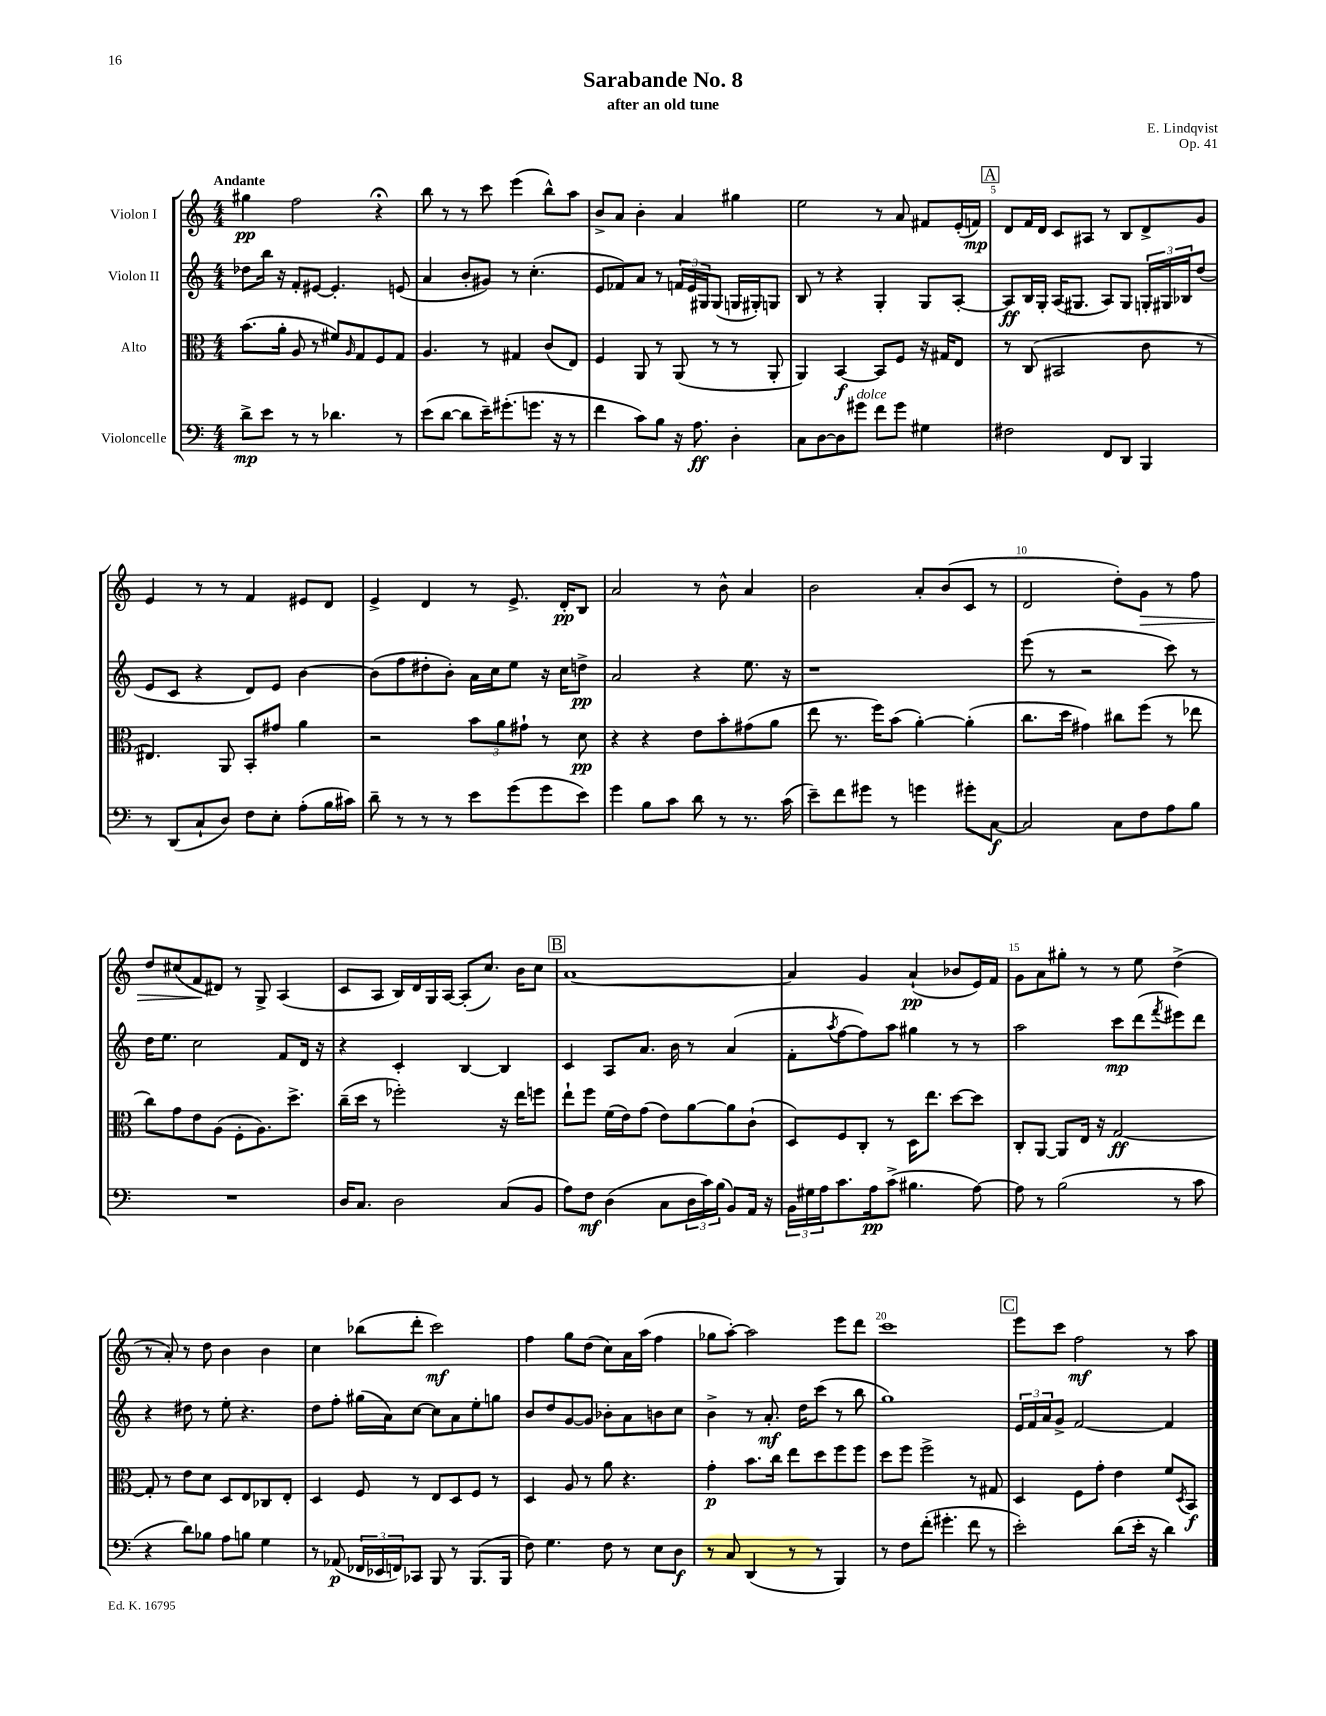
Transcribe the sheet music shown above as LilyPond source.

\header { title = "Sarabande No. 8" composer = "E. Lindqvist" subtitle = "after an old tune" opus = "Op. 41" }
<<
\new StaffGroup <<
\new Staff = "s0" \with { instrumentName = "Violon I" } {
    \clef treble \key c \major \numericTimeSignature \time 4/4 \tempo "Andante"
    gis''4\pp f''2 r4\fermata |
    b''8 r8 r8 c'''8 e'''4( b''8-^) a''8 |
    b'8-> a'8 b'4-. a'4 gis''4 |
    e''2 r8 a'8 fis'8 e'16-.( f'16\mp) |
    \mark \markup { \box "A" } d'8 f'16 d'16 c'8 ais8 r8 b8 d'8-> g'8 |
    e'4 r8 r8 f'4 eis'8 d'8 |
    e'4-> d'4 r8 e'8.-> d'16-.\pp b8 |
    a'2 r8 b'8-^ a'4 |
    b'2 a'8-. b'8( c'8 r8 |
    d'2 d''8-.) g'8\> r8 f''8 |
    d''8 cis''8( f'8\! dis'8) r8 g8-> a4( |
    c'8 a8 b16) d'16 g16 a16~ a8-.( c''8.) b'16 c''8 |
    \mark \markup { \box "B" } a'1~ |
    a'4 g'4 a'4-!\pp( bes'8 e'16) f'16 |
    g'8 a'8 gis''8-. r8 r8 e''8 d''4->( |
    r8 a'8-.) r8 d''8 b'4 b'4 |
    c''4 bes''8( d'''8-. c'''2\mf) |
    f''4 g''8 d''8( c''8) a'16 a''16( f''4 |
    ges''8 a''8~-.) a''2 e'''8 d'''8 |
    c'''1 |
    \mark \markup { \box "C" } e'''8 c'''8 f''2\mf r8 a''8 \bar "|." |
}
\new Staff = "s1" \with { instrumentName = "Violon II" } {
    \clef treble \key c \major \numericTimeSignature \time 4/4
    des''8 b''16 r16 f'8-. eis'8~ eis'4.-. e'8( |
    a'4 b'8-. gis'8) r8 c''4.-.( |
    e'8 fes'8) a'8 r8 \tuplet 3/2 { f'16 e'16 gis16 } gis8( g16 gis16-.) g8 |
    b8 r8 r4 g4-. g8 a8~-. |
    \mark \markup { \box "A" } a8\ff b16 g16-. a16( gis8. a8) gis8 \tuplet 3/2 { g16-. gis16 bes16 } d''8( |
    e'8 c'8 r4 d'8) e'8 b'4~ |
    b'8( f''8 dis''8-. b'8-.) a'16 c''16 e''8 r16 c''16 d''8->\pp |
    a'2 r4 e''8. r16 |
    r1 |
    e'''8( r8 r2 c'''8) r8 |
    d''16 e''8. c''2 f'8 d'16 r16 |
    r4 c'4-. b4~ b4 |
    \mark \markup { \box "B" } c'4 a8 a'8. b'16 r8 a'4( |
    f'8-. \acciaccatura { a''8 } f''8~ f''8) a''8 gis''4 r8 r8 |
    a''2 c'''8\mp d'''8( \acciaccatura { f'''8 } eis'''8) d'''8 |
    r4 dis''8 r8 e''8-. r4. |
    d''8 f''8-. gis''16( a'16) c''8~ c''8 a'8 e''8-. g''8 |
    b'8 d''8 g'8~ g'8 bes'8-. a'8 b'8 c''8 |
    b'4-> r8 a'8.-.\mf d''16 c'''8( r8 b''8 |
    g''1) |
    \mark \markup { \box "C" } \tuplet 3/2 { e'16 f'16 a'16 } g'8-> f'2~ f'4 \bar "|." |
}
\new Staff = "s2" \with { instrumentName = "Alto" } {
    \clef alto \key c \major \numericTimeSignature \time 4/4
    b'8.( a'16-. a8 r8 fis'8) \grace { a16 } g8 f8 g8 |
    a4. r8 gis4 c'8( e8) |
    f4 a,8 r8 a,8( r8 r8 a,8-. |
    a,4) b,4~\f b,8 f8 r16 gis16 e8 |
    \mark \markup { \box "A" } r8 c8( bis,2 c'8 r8 |
    eis4.) a,8 b,8-. gis'8 a'4 |
    r2 \tuplet 3/2 { b'8 a'8 gis'8-! } r8 d'8\pp |
    r4 r4 e'8 b'8-. gis'8( a'8 |
    e''8 r8. f''16) b'8( a'4~-.) a'4-.( |
    c''8. d''16 gis'4) cis''8 f''8( r8 ees''8 |
    c''8) g'8 e'8 a8( f8-. a8.) d''8.-> |
    c''16--( d''16 r8 fes''2-.) r16 e''16 f''8 |
    \mark \markup { \box "B" } e''8-! f''8 f'16( e'16) g'8( e'8) a'8~ a'8 c'8-!( |
    d8) f8 c8-. r8 d16 e''8. d''8~ d''8 |
    c8-. a,8~ a,8 e16 r16 g2~\ff |
    g8-. r8 e'8 d'8 d8 e8 ces8 e8-. |
    d4 f8 r8 e8 d8 f8 r8 |
    d4 a8 r8 a'8 r4. |
    g'4-.\p b'8. c''16 e''8 d''8 f''8 f''8 |
    d''8 f''8 f''2-> r8 gis8 |
    \mark \markup { \box "C" } d4 f8 g'8-. e'4 f'8 \acciaccatura { d8 } b,8\f \bar "|." |
}
\new Staff = "s3" \with { instrumentName = "Violoncelle" } {
    \clef bass \key c \major \numericTimeSignature \time 4/4
    d'8->\mp e'8 r8 r8 des'4. r8 |
    e'8( d'8~ d'8 e'16--) gis'8.-.( g'8. r16 r8 |
    f'4 c'8) b8 r16 a8.\ff d4-. |
    c8 d8~ d8 gis'8^\markup { \italic "dolce" } f'8 gis'8 gis4 |
    \mark \markup { \box "A" } fis2 f,8 d,8 b,,4 |
    r8 d,8( c8-! d8) f8 e8-. a8-.( b16 cis'16) |
    d'8-- r8 r8 r8 e'8 g'8( g'8 e'8) |
    g'4 b8 c'8 d'8 r8 r8. c'16( |
    e'8--) f'8 gis'8 r8 g'4 gis'8-. c8~\f |
    c2 c8 f8 a8 b8 |
    R1 |
    d16 c8. d2 c8( b,8 |
    \mark \markup { \box "B" } a8) f8\mf d4( c8 \tuplet 3/2 { d16 c'16) b16( } b,8) a,16 r16 |
    \tuplet 3/2 { b,16 gis16 a16 } c'8. a16\pp c'8->( bis4. a8~) |
    a8 r8 b2( r8 c'8 |
    r4 d'8) bes8 a8 b8 g4 |
    r8 aes,8\p( \tuplet 3/2 { fes,16 ees,16 f,16) } ces,8 b,,8 r8 b,,8.( b,,16 |
    f8) g4. f8 r8 e8 d8\f |
    r8 c8 d,4( r8 r8 b,,4) |
    r8 f8 f'8-.( gis'4.-. f'8 r8 |
    \mark \markup { \box "C" } e'2-.) d'8( e'16-. r16 d'4) \bar "|." |
}
>>
>>
\layout { \context { \Score \override BarNumber.break-visibility = ##(#f #t #t) barNumberVisibility = #(every-nth-bar-number-visible 5) } }
